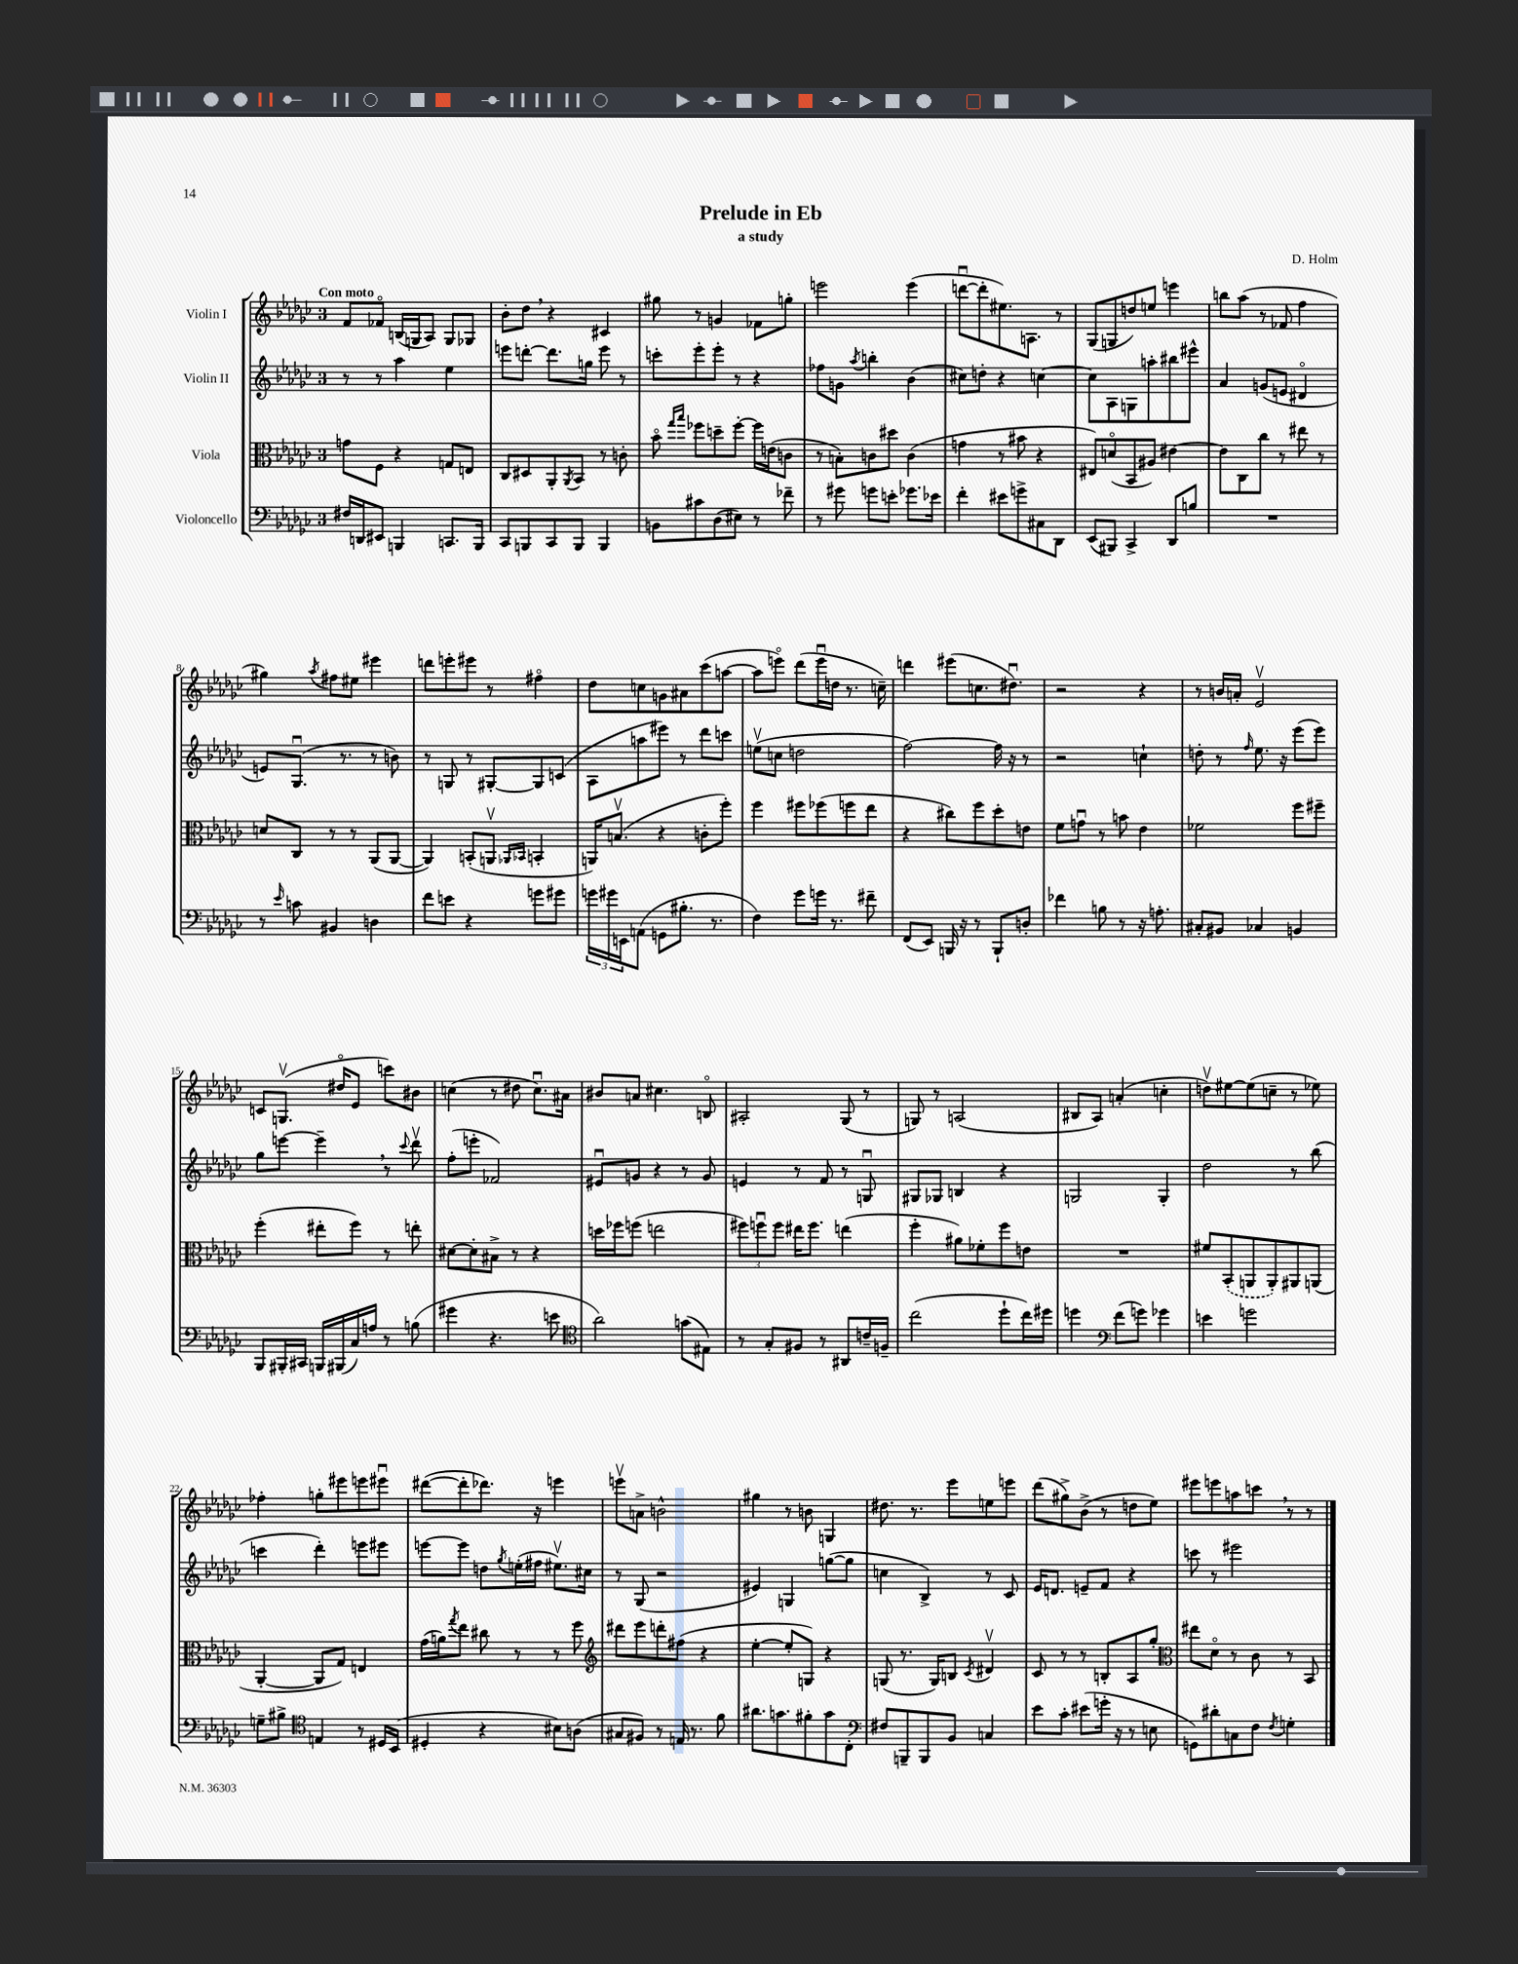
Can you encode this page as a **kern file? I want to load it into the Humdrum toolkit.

**kern	**kern	**kern	**kern
*staff4	*staff3	*staff2	*staff1
*clefF4	*clefC3	*clefG2	*clefG2
*k[b-e-a-d-g-c-]	*k[b-e-a-d-g-c-]	*k[b-e-a-d-g-c-]	*k[b-e-a-d-g-c-]
*M3/4	*M3/4	*M3/4	*M3/4
16F#	8g	8r	8f
16DD	.	.	.
8EE#	8F	8r	8f-o
4BBB	4r	4aa-	(16B
.	.	.	16G
.	.	.	8A-)
8.CC	8G	4ee-	8G
.	8E	.	8G-
16BBB	.	.	.
=	=	=	=
8CC-	8C-	8eee	8b-'
8BBB	8D#	[8ddd'	8dd-
8CC-	8AA-'	8.ddd]	4r
.	8qAA-	.	.
8BBB	8BB-	.	.
.	.	16gg	.
4BBB	8r	8eee	4c#
.	8c'	8r	.
=	=	=	=
8BB	8b-o	8ccc'	8gg#
.	16qqgg-	.	.
.	16qqbb-	.	.
8c#	8ff-	8eee-'	8r
(8D-	8dd~	8eee-'	4g
8E#)	[8ff-'	8r	.
8r	16ff-]	4r	8f-
.	(16e	.	.
8f-~	8c	.	8gg'
=	=	=	=
8r	8r	8ff-	2eee
8g#	8B')	8g	.
.	.	8qaa-	.
8g	8c	4bb'	.
8e'	8dd#	.	.
8.g-	(4c	(4b-	(4eee
16e-	.	.	.
=	=	=	=
4f'	4g	8cc#)	[8dddu
.	.	8dd'	8ddd']
8e#	8r	4r	8.ee#)
8g^	8b#	.	.
.	.	.	8.A
8C#	4r	[4cc	.
8DD-	.	.	8r
=	=	=	=
(8EE-	8E#)	8cc]	(8G-
8BBB#)	(8do	8A-	8G
4CC-^	8BB-	8G	8dd)
.	8A#)	8aa'	8ee
8DD-	[4e#	8bb#	4eee
8B	.	8eee#^^	.
=	=	=	=
2.r	8e#]	4a-	8bb
.	8C-	.	(8aa-
.	8cc-	(8g	8r
.	8r	8e	8f-
.	8ee#	4d#o	4ff
.	8r	.	.
=	=	=	=
8r	8d	8e)	4gg#)
16qqe-	.	.	.
8c	8C-	(8.G-u	.
.	.	.	8qaa-
4BB#	8r	.	8ff#
.	.	8.r	.
.	8r	.	8ee#
4D	(8AA-	8r	4eee#
.	[8AA-	8b)	.
=	=	=	=
8f	4AA-])	8r	8ddd
8e	.	8G	8eee'
4r	(8BB'	8r	8eee#
.	8AAv	[8G#'	8r
.	16qqAA-	.	.
.	16qqBB-	.	.
8g	4BB'	8G#]	4ff#o
8g#	.	(8c	.
=	=	=	=
24g	16AA)	8A-	8dd-
24g#	.	.	.
.	(8.Bv	.	.
24EE	.	.	.
(8AA	.	8aa	8cc
8GG	4r	8eee#)	8g
8.B#'	.	8r	8a#
.	8c'	8ddd-	(8ccc-
8.r	.	.	.
.	8ff')	8ccc	[8aa
=	=	=	=
4F)	4ff	(8eev	8aa]
.	.	8cc	8eeeo)
8g-	8ff#	2dd	(8ddd-
16g	(8ff-	.	16eeeu
8.r	.	.	16dd
.	8ff	.	8.r
8f#~	8ee-	.	.
.	.	.	16cc~)
=	=	=	=
(8FF	4r	[2ff)	4ddd
8EE-)	.	.	.
16BBB	8cc#)	.	(8eee#
16r	.	.	.
8r	8ff	.	8.cc
8BBB`	8dd-'	16ff]	.
.	.	16r	8.dd#u)
8D'	8e	8r	.
=	=	=	=
4f-	8f	2r	2r
.	8gu	.	.
8B	8r	.	.
8r	8b	.	.
16r	4e-	4cc`	4r
8.A'	.	.	.
=	=	=	=
8C#'	2f-	8dd'	8r
8BB#	.	8r	16b
.	.	.	16a'
.	.	16qqff	.
4C-	.	8.ee-	2e-v
.	.	16r	.
4BB	8ff	(8eee-	.
.	8ff#~	8eee-)	.
=	=	=	=
8BBB-	(4ff'	8gg-	8c
16BBB#'	.	[8eee	(8.Gv
16CC#	.	.	.
16BBB	8ee#'	4eee~]	.
(16BBB#	.	.	16dd#o
16C-)	8ff)	.	8e-
16A	.	.	.
8r	8r	8r	8ccc)
.	.	8qqccc-	.
(8B	8ee'	8ddd-v	8b#
=	=	=	=
4g#	[8d#	(8ff'	(4cc
.	8d#']	8eee'	.
4.r	8B#^	2f-)	8r
.	8r	.	8dd#
.	4r	.	8.ccu)
8e	.	.	.
.	.	.	16a#
=	=	=	=
*clefC4	*	*	*
2a-)	16dd	8e#u	8b#
.	16ff-	.	.
.	(8ff	8g	8a
.	2ee	4r	4.cc#
(8g	.	8r	.
8E#)	.	8g	8Bo
=	=	=	=
8r	12ff#)	4e	2A#'
.	12ffu	.	.
8G-'	.	.	.
.	12ff	.	.
8F#	16ee#	8r	.
.	8.ff	.	.
8r	.	8f	.
8AA#	(4ee	8r	(8G-
16c~	.	8Gu	8r
16F~	.	.	.
=	=	=	=
(2cc-	4ff'	8G#	8G)
.	.	8G-	8r
.	8a#)	4B	(2A
.	8f-'	.	.
8dd-`	8ff	4r	.
16cc-)	8e	.	.
16dd#	.	.	.
=	=	=	=
4dd	2.r	2G	8B#
.	.	.	8A-)
*clefF4	*	*	*
(8f	.	.	(4a'
8g)	.	.	.
4g-	.	4G'	4cc'
=	=	=	=
4e	8f#	2dd-	8ddv)
.	(8BB-'	.	[8ee#
2g	8AA	.	(8ee#]
.	8AA')	.	8cc~
.	8AA#	8r	8r
.	(8AA	(8bb-	8ee-)
=	=	=	=
8G~	[4AA-'	4ccc	4ff-'
8B#^	.	.	.
*clefC4	*	*	*
4E	8AA-]	4ddd-')	8gg'
.	8G-)	.	8eee#
8r	4E	8eee	8eee
16D#	.	8eee#	8eee#u
(16BB-	.	.	.
=	=	=	=
4D#'	(16g-	[8eee	([8ddd#
.	16a)	.	.
.	8qgg-	.	.
.	8ee-	8eee]	8ddd#']
4r	8cc#	8dd	8.ddd-)
.	.	8qgg-	.
.	8r	(16ee'	.
.	.	16ff#	16r
8B#)	8r	8.ee#v)	4eee
(8A	8ff	.	.
.	.	16cc#	.
=	=	=	=
*	*clefG2	*	*
8G#	8ddd#	8r	8eeev
8F#)	8eee-	(8G-	8a^
8r	8ddd'	2r	2b^^
16E	(8ff#	.	.
8.r	.	.	.
.	4r	.	.
8f	.	.	.
=	=	=	=
8.a#	[4ee-'	4e#)	4gg#
8.g	.	.	.
.	8ee-']	4G	8r
8f#'	8G)	.	8b
8g	4r	([8gg	4G
8C-'	.	8gg]	.
=	=	=	=
*clefF4	*	*	*
8F#	(8G	4cc	8.dd#
8BBB~	8.r	.	.
.	.	.	8.r
8BBB	.	4B-^)	.
.	16G)	.	.
8BB-	8B	.	8eee-
.	8qc-	.	.
4C	4d#v	8r	8ee
.	.	8c-	8eee
=	=	=	=
8e-	8c-	16e-	(8ddd-
.	.	8.d	.
8c-'	8r	.	8gg#^)
(8e#	8r	8e~	(8b-^
16g'	8B'	8f	8r
16r	.	.	.
8r	8A-	4r	8dd
8E	8gg-'	.	8ee-)
=	=	=	=
*	*clefC3	*	*
8GG)	8ee#	8ccc	8eee#
8d#'	8d-o	8r	8eee
8C	8r	2eee#	8aa
8F	8c-	.	8ccc
8qF	.	.	.
4G'	8r	.	8r
.	8BB-	.	8r
==	==	==	==
*-	*-	*-	*-
